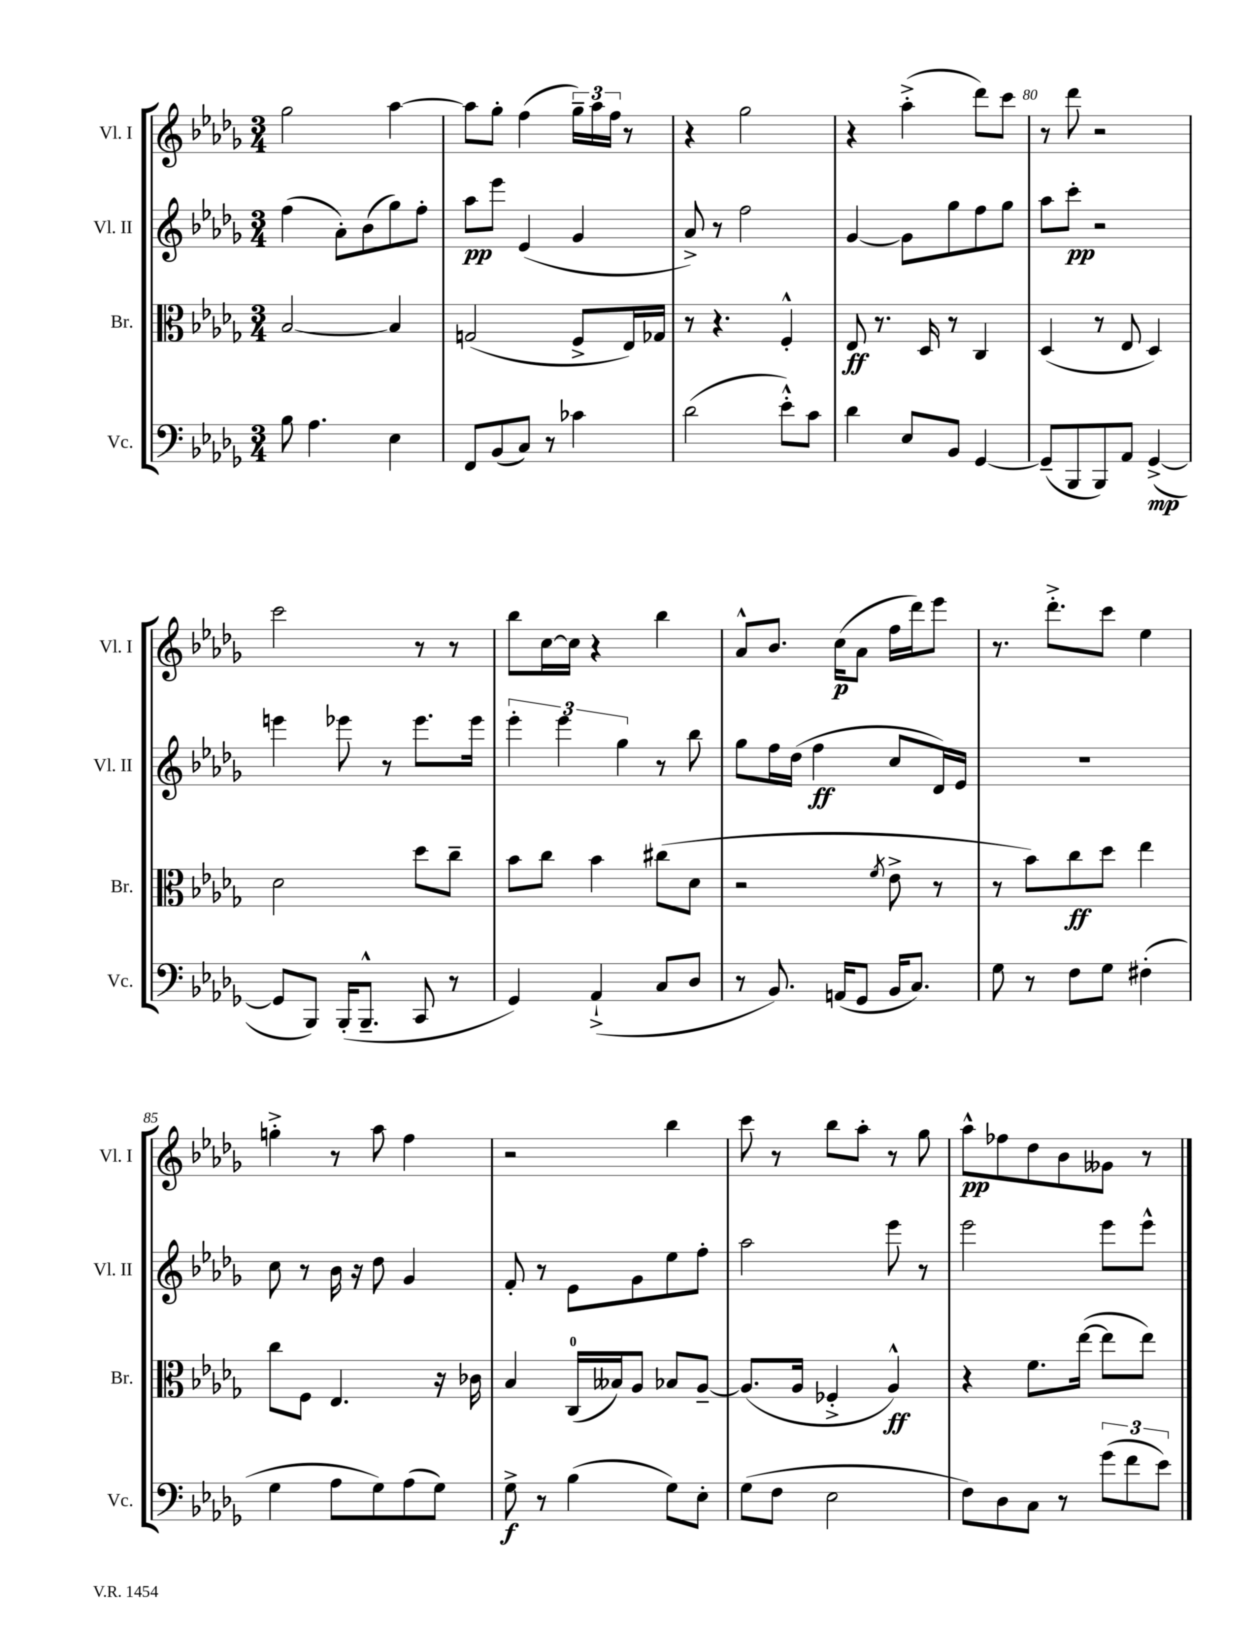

**kern	**kern	**kern	**kern
*staff4	*staff3	*staff2	*staff1
*clefF4	*clefC3	*clefG2	*clefG2
*k[b-e-a-d-g-]	*k[b-e-a-d-g-]	*k[b-e-a-d-g-]	*k[b-e-a-d-g-]
*M3/4	*M3/4	*M3/4	*M3/4
8B-	[2B-	(4ff	2gg-
4.A-	.	.	.
.	.	8a-')	.
.	.	(8b-	.
4E-	4B-]	8gg-)	[4aa-
.	.	8ff'	.
=	=	=	=
8FF	(2G	8aa-	8aa-]
(8BB-	.	8eee-	8gg-'
8C)	.	(4e-	(4ff
8r	.	.	.
4c-	8F^	4g-	24gg-~)
.	.	.	24aa-
.	.	.	24ff
.	16E-)	.	8r
.	16G-	.	.
=	=	=	=
(2d-	8r	8a-^)	4r
.	4.r	8r	.
.	.	2ff	2gg-
8e-'^^)	4F'^^	.	.
8c	.	.	.
=	=	=	=
4d-	8E-	[4g-	4r
.	8.r	.	.
8E-	.	8g-]	(4aa-'^
.	16D-	.	.
8BB-	8r	8gg-	.
[4GG-	4C	8ff	8ddd-)
.	.	8gg-	8ccc
=	=	=	=
(8GG-~]	(4D-	8aa-	8r
8BBB-	.	8ccc'	8ddd-
8BBB-)	8r	2r	2r
8AA-	8E-	.	.
([4GG-^	4D-)	.	.
=	=	=	=
8GG-]	2d-	4eee	2ccc
8BBB-)	.	.	.
(16BBB-'	.	8eee-	.
8.BBB-~^^	.	.	.
.	.	8r	.
8CC	8dd-	8.eee-	8r
8r	8cc~	.	8r
.	.	16eee-	.
=	=	=	=
4GG-)	8b-	6eee-'	8bb-
.	8cc	.	[16cc
.	.	6eee-	.
.	.	.	16cc]
(4AA-`^	4b-	.	4r
.	.	6gg-	.
8C	(8cc#	8r	4bb-
8D-	8d-	8bb-	.
=	=	=	=
8r	2r	8gg-	8a-^^
8.BB-)	.	16ff	8.b-
.	.	(16dd-	.
.	.	4ff	.
(16AA	.	.	(16cc
8GG-	.	.	8a-
.	8qf	.	.
16BB-	8e-^	8cc	16ff
8.C)	.	.	16ddd-)
.	8r	16d-)	8eee-
.	.	16e-	.
=	=	=	=
8G-	8r	2.r	8.r
8r	8b-)	.	.
.	.	.	8.ddd-'^
8F	8cc	.	.
8G-	8dd-	.	8ccc
(4F#'	4ee-	.	4ee-
=	=	=	=
4G-	8cc	8cc	4gg'^
.	8F	8r	.
8A-	4.E-	16b-	8r
.	.	16r	.
8G-)	.	8dd-	8aa-
(8A-	.	4g-	4ff
8G-)	16r	.	.
.	16c-	.	.
=	=	=	=
8G-^	4B-	8f'	2r
8r	.	8r	.
(4B-	(16C	8e-	.
.	16B--)	.	.
.	8A-	8g-	.
8G-)	8B-	8ee-	4bb-
8E-'	[8A-~	8ff'	.
=	=	=	=
(8G-	(8.A-]	2aa-	8ccc
8F	.	.	8r
.	16A-	.	.
2E-	4F-'^	.	8bb-
.	.	.	8aa-'
.	4A-^^)	8eee-	8r
.	.	8r	8gg-
=	=	=	=
8F)	4r	2eee-	8aa-^^
8D-	.	.	8ff-
8C	8.f	.	8dd-
8r	.	.	8b-
.	([16ee-	.	.
(12g-	8ee-]	8eee-	8g--
12f	.	.	.
.	8ee-)	8eee-^^	8r
12e-)	.	.	.
==	==	==	==
*-	*-	*-	*-
